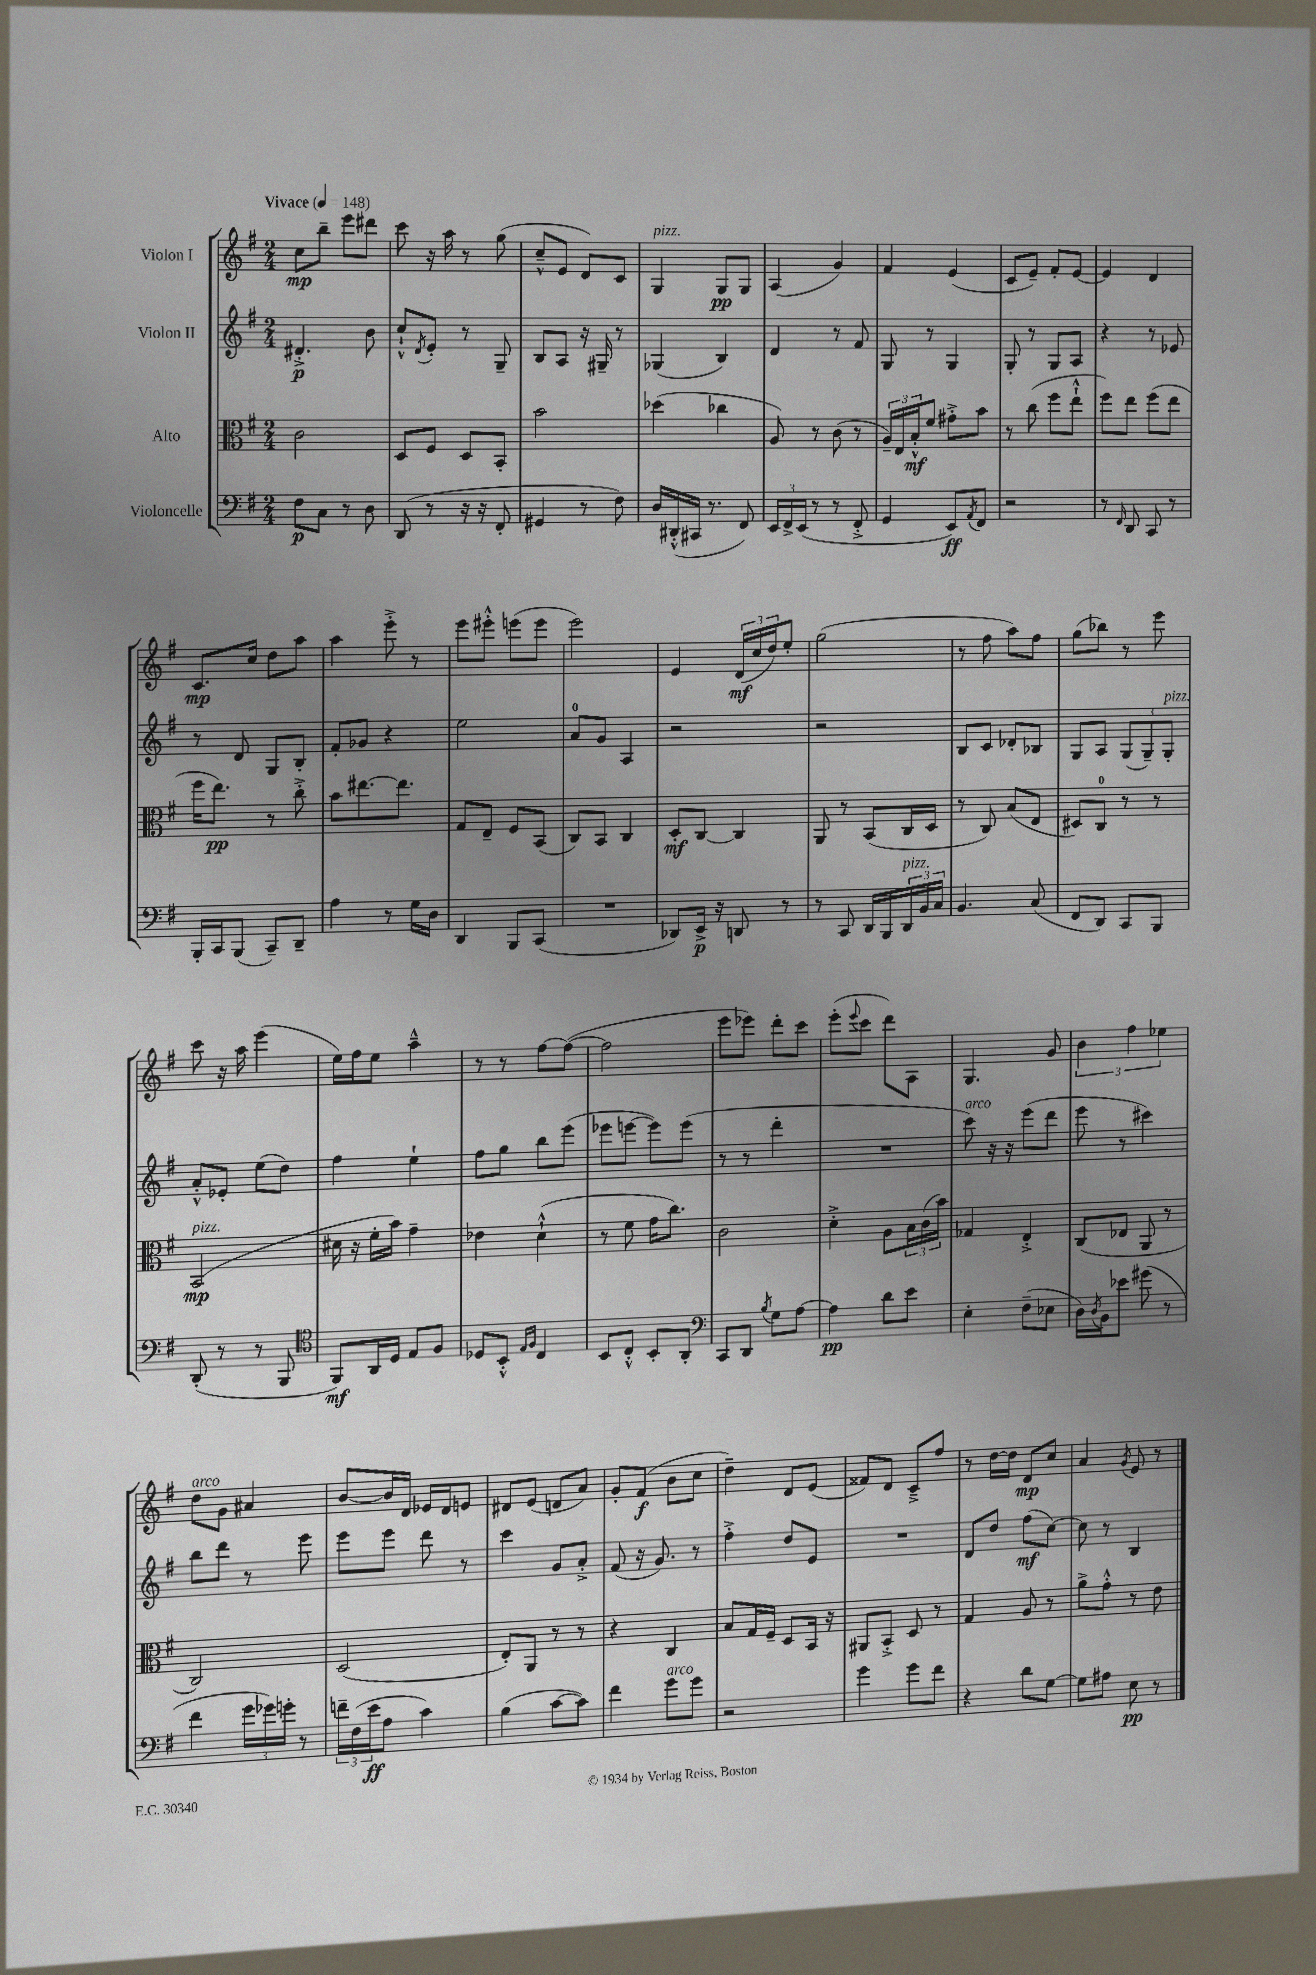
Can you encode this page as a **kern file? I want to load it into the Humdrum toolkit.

**kern	**kern	**kern	**kern
*staff4	*staff3	*staff2	*staff1
*clefF4	*clefC3	*clefG2	*clefG2
*k[f#]	*k[f#]	*k[f#]	*k[f#]
*M2/4	*M2/4	*M2/4	*M2/4
*MM148	*MM148	*MM148	*MM148
8F#	2c	4.d#'^	8cc
8C	.	.	8bb~
8r	.	.	8eee
8D	.	8b	8ddd#
=	=	=	=
(8DD	8D	8cc`^^	8ccc
.	.	8qd	.
8r	8F#	8e'	16r
.	.	.	16aa
16r	8D	8r	8r
16r	.	.	.
8FF#'	8BB'	8G~	(8gg
=	=	=	=
4GG#	2b	8B	8cc~^^
.	.	8A	8e
8r	.	16r	8d)
.	.	16G#~	.
8F#)	.	8r	8c
=	=	=	=
16D	(4dd-	(4G-	4G
(16DD#'^^	.	.	.
16CC#	.	.	.
8.r	.	.	.
.	4cc-	4B)	8G
8FF#)	.	.	8G
=	=	=	=
24EE	8A)	4d	(4A
24FF#^	.	.	.
(24EE	.	.	.
8r	8r	.	.
8r	(8c	8r	4g)
8FF#'^	8r	8f#	.
=	=	=	=
4GG	24A~)	8G	4f#
.	24E	.	.
.	24B'^^	.	.
.	8f#	8r	.
8EE)	8g#'^	4G	(4e
8qAA	.	.	.
8FF#	8b	.	.
=	=	=	=
2r	8r	8G'	8c
.	(8cc	8r	8e~)
.	8ff#	8G	8f#'
.	8ee`^^	8A	[8e
=	=	=	=
8r	8ff#)	4r	4e]
16qqFF#	.	.	.
8DD	8ee	.	.
8CC	(8ff#	8r	4d
8r	8ee	8e-	.
=	=	=	=
16BBB'	16ff#	8r	8.c
16CC	8.ee)	.	.
(8BBB	.	8d	.
.	.	.	16cc
8CC~)	8r	8G	8dd
8DD~	8cc'^	8B'	8aa
=	=	=	=
4A	8b	8f#'	4aa
.	[8.ee#	8g-	.
8r	.	4r	8eee'^
.	8.ee#]	.	.
16G	.	.	8r
16D	.	.	.
=	=	=	=
4DD	8G	2ee	8eee
.	8E~	.	8eee#'^^
8BBB	8F#	.	(8eee
(8CC	(8BB	.	8eee
=	=	=	=
2r	8C)	8a	2eee)
.	8BB	8g	.
.	4C	4A	.
=	=	=	=
8DD-)	8D'	2r	4e
16EE^	[8C	.	.
16r	.	.	.
8DD	4C]	.	(24d
.	.	.	24cc
.	.	.	24dd)
8r	.	.	8ee'
=	=	=	=
8r	8AA	2r	(2gg
8CC	8r	.	.
16DD	(8BB	.	.
16BBB	.	.	.
24DD	16C	.	.
24BB	.	.	.
.	16D	.	.
24C	.	.	.
=	=	=	=
4.BB	8r	8B	8r
.	8C)	8c	8ff#
.	(8B	8d-'	8aa)
(8C	8E	8B-	8ff#
=	=	=	=
8FF#	8D#)	8G	(8gg
8DD)	8C	8A	8bb-)
8CC	8r	(12G	8r
.	.	12G~)	.
8BBB	8r	.	8eee
.	.	12G'	.
=	=	=	=
(8DD'	(2BB	8a'^^	8ccc
8r	.	8e-'	16r
.	.	.	16aa
8r	.	(8ee	(4eee
8BBB	.	8dd)	.
=	=	=	=
*clefC4	*	*	*
8FF#)	16d#	4ff#	16ee)
.	16r	.	16ff#
16AA	16f#'	.	8ee
16D	16b)	.	.
8E	4g~	4ee`	4aa~^^
8F#	.	.	.
=	=	=	=
8D-	4e-	8ff#	8r
8BB'^^	.	8gg	8r
16qqE	.	.	.
16qqF#	.	.	.
4C	(4d`^^	8bb	[8ff#
.	.	(8eee	(8ff#_
=	=	=	=
8BB	8r	8eee-	2ff#]
8C'^^	8f#	[8eee	.
8BB'	16g	8eee])	.
.	8.cc)	.	.
8AA'	.	(8eee	.
=	=	=	=
*clefF4	*	*	*
8CC	2c	8r	8eee
8DD	.	8r	8eee-)
8qB	.	.	.
8G	.	4ddd'	8ddd'
[8A	.	.	8ccc
=	=	=	=
4A]	4d'^	2r	(8eee'
.	.	.	8qqeee
.	.	.	8ccc
8d	8A	.	8ddd)
8e	24B	.	8A
.	(24c	.	.
.	24b)	.	.
=	=	=	=
4E'	4G-	8ccc)	4.G
.	.	16r	.
.	.	16r	.
(8F#~	4E'^	(8eee	.
8E-	.	8ddd	8g
=	=	=	=
16D)	(8C	8eee	6b
8qD	.	.	.
16BB	.	.	.
8e-	8E-	8r	.
.	.	.	6ff#
(8g#	8AA	4ccc#)	.
.	.	.	6ee-
8r	8r	.	.
=	=	=	=
4f#	2C)	8bb	8dd
.	.	8ddd	8g
24g	.	8r	4a#
24g-)	.	.	.
24g'	.	.	.
8r	.	8eee	.
=	=	=	=
24f~	(2D	8eee	[8b
(24F#	.	.	.
24e	.	.	.
8A	.	8eee	16b]
.	.	.	16d
4c)	.	8ddd	16e-
.	.	.	16d
.	.	8r	8e
=	=	=	=
(4B	8E')	4ccc	8d#
.	8AA	.	(8e
[8c	8r	8g	8d
8c])	8r	8a'^	8a)
=	=	=	=
4f#	4r	(8f#	8g'
.	.	16r	(8f#
.	.	8.g)	.
8g	4C	.	8b
8g	.	8r	8cc
=	=	=	=
2r	8B	4ff#'^	4dd~)
.	16G	.	.
.	16F#~	.	.
.	8D	8dd	8d
.	16BB	8e	(8e
.	16r	.	.
=	=	=	=
4g	8AA#	2r	8f##)
.	8BB'^	.	8d
8g	8D	.	8c~^
8f#	8r	.	8ff#
=	=	=	=
4r	4G	8d	8r
.	.	8dd	[16dd
.	.	.	16dd]
8d	8A	(8ff#	8d
[8G	8r	[8cc)	8cc
=	=	=	=
8G]	8a^	8cc]	4a
8A#	8g'^^	8r	.
.	.	.	8qg
8E	8r	4B	8e
8r	8e	.	8r
==	==	==	==
*-	*-	*-	*-
